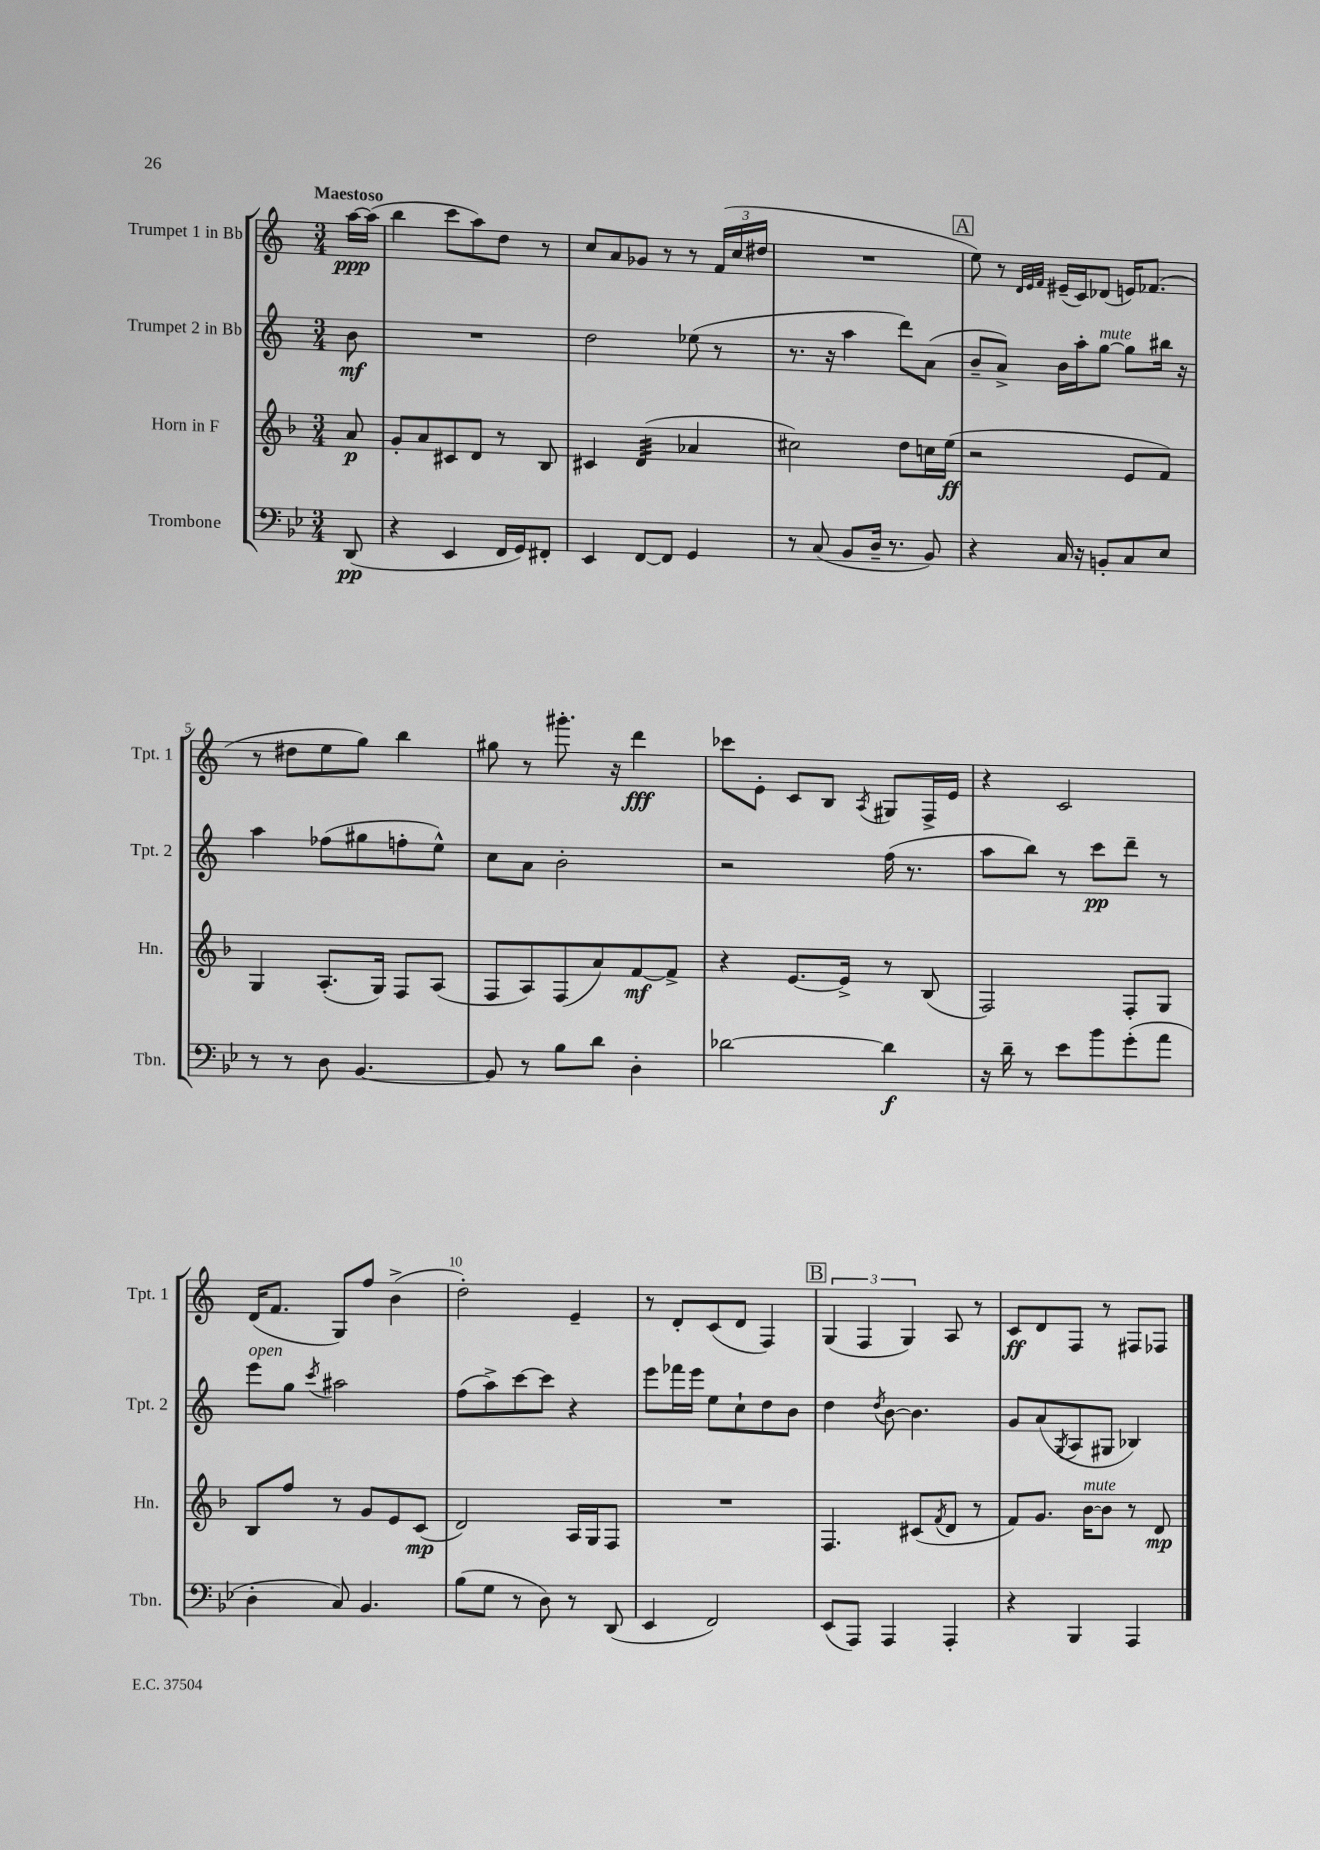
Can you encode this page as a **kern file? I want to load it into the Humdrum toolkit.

**kern	**kern	**kern	**kern
*staff4	*staff3	*staff2	*staff1
*clefF4	*clefG2	*clefG2	*clefG2
*k[b-e-]	*k[b-]	*k[]	*k[]
*M3/4	*M3/4	*M3/4	*M3/4
(8DD	8a	8b	[16aa
.	.	.	(16aa]
=	=	=	=
4r	8g'	2.r	4bb
.	8a	.	.
4EE-	8c#	.	8ccc
.	8d	.	8aa)
16FF	8r	.	8dd
16GG)	.	.	.
8FF#'	8B-	.	8r
=	=	=	=
4EE-	4c#	2dd	8cc
.	.	.	8a
[8FF	(4d	.	8g-
8FF]	.	.	8r
4GG	4a-	(8ee-	8r
.	.	8r	(24f
.	.	.	24cc
.	.	.	24dd#
=	=	=	=
8r	2cc#)	8.r	2.r
(8C	.	.	.
.	.	16r	.
8BB-	.	4aa	.
16D~	.	.	.
8.r	.	.	.
.	8dd	8ddd)	.
8BB-)	16cc	(8a	.
.	(16ee	.	.
=	=	=	=
4r	2r	8b~	8ee)
.	.	8a^)	8r
.	.	.	32qqd
.	.	.	32qqe
.	.	.	32qqf
16C	.	16b	(16e#~
16r	.	16aa'	16c)
8BB'	.	[8gg	(8d-
8C	8e	8gg]	16e)
.	.	.	(8.f-
8E-	8f)	16bb#	.
.	.	16r	.
=	=	=	=
8r	4G	4aa	8r
8r	.	.	8dd#
8D	(8.A'	(8ff-	8ee
[4.BB-	.	8gg#	8gg)
.	16G)	.	.
.	8F	8ff'	4bb
.	(8A	8ee^^)	.
=	=	=	=
8BB-]	8F	8cc	8gg#
8r	8A)	8a	8r
8B-	(8F	2b'	8.ggg#'
8d	8a)	.	.
.	.	.	16r
4D'	[8f	.	4ddd
.	8f^]	.	.
=	=	=	=
[2d-	4r	2r	8ccc-
.	.	.	8e'
.	[8.e	.	8c
.	.	.	8B
.	16e^]	.	.
.	.	.	8qA
4d-]	8r	(16ff	8G#
.	.	8.r	.
.	(8B-	.	16F^
.	.	.	16e
=	=	=	=
16r	2F)	8aa	4r
16d~	.	.	.
8r	.	8bb)	.
8e-	.	8r	2c
8b-	.	8ccc	.
(8g'	8F'	8ddd~	.
8a	8G	8r	.
=	=	=	=
4D'	8B-	8eee	(16d
.	.	.	8.f
.	8ff	8gg	.
.	.	8qccc	.
8C)	8r	2aa#	8G)
4.BB-	8g	.	8ff
.	8e	.	(4b^
.	(8c	.	.
=	=	=	=
(8B-	2d)	(8ff	2dd')
8G	.	8aa^)	.
8r	.	[8ccc	.
8D)	.	8ccc]	.
8r	16A	4r	4e~
.	16G	.	.
(8DD	8F	.	.
=	=	=	=
4EE-	2.r	8eee	8r
.	.	16fff-	8d'
.	.	16eee	.
2FF)	.	8ee	(8c
.	.	8cc`	8d
.	.	8dd	4F)
.	.	8b	.
=	=	=	=
(8EE-	4.F	4dd	(6G
8AAA)	.	.	.
.	.	.	6F
.	.	8qdd	.
4AAA	.	[8b	.
.	.	.	6G)
.	(8c#	4.b]	.
.	8qf	.	.
4AAA'	8d	.	8A
.	8r	.	8r
=	=	=	=
4r	8f)	8g	8c
.	8.g	(8a	8d
.	.	8qG	.
4BBB-	.	8A	8F
.	[16b-	.	.
.	8b-]	8G#	8r
4AAA	8r	4B-)	8F#
.	8d	.	8F-
==	==	==	==
*-	*-	*-	*-
